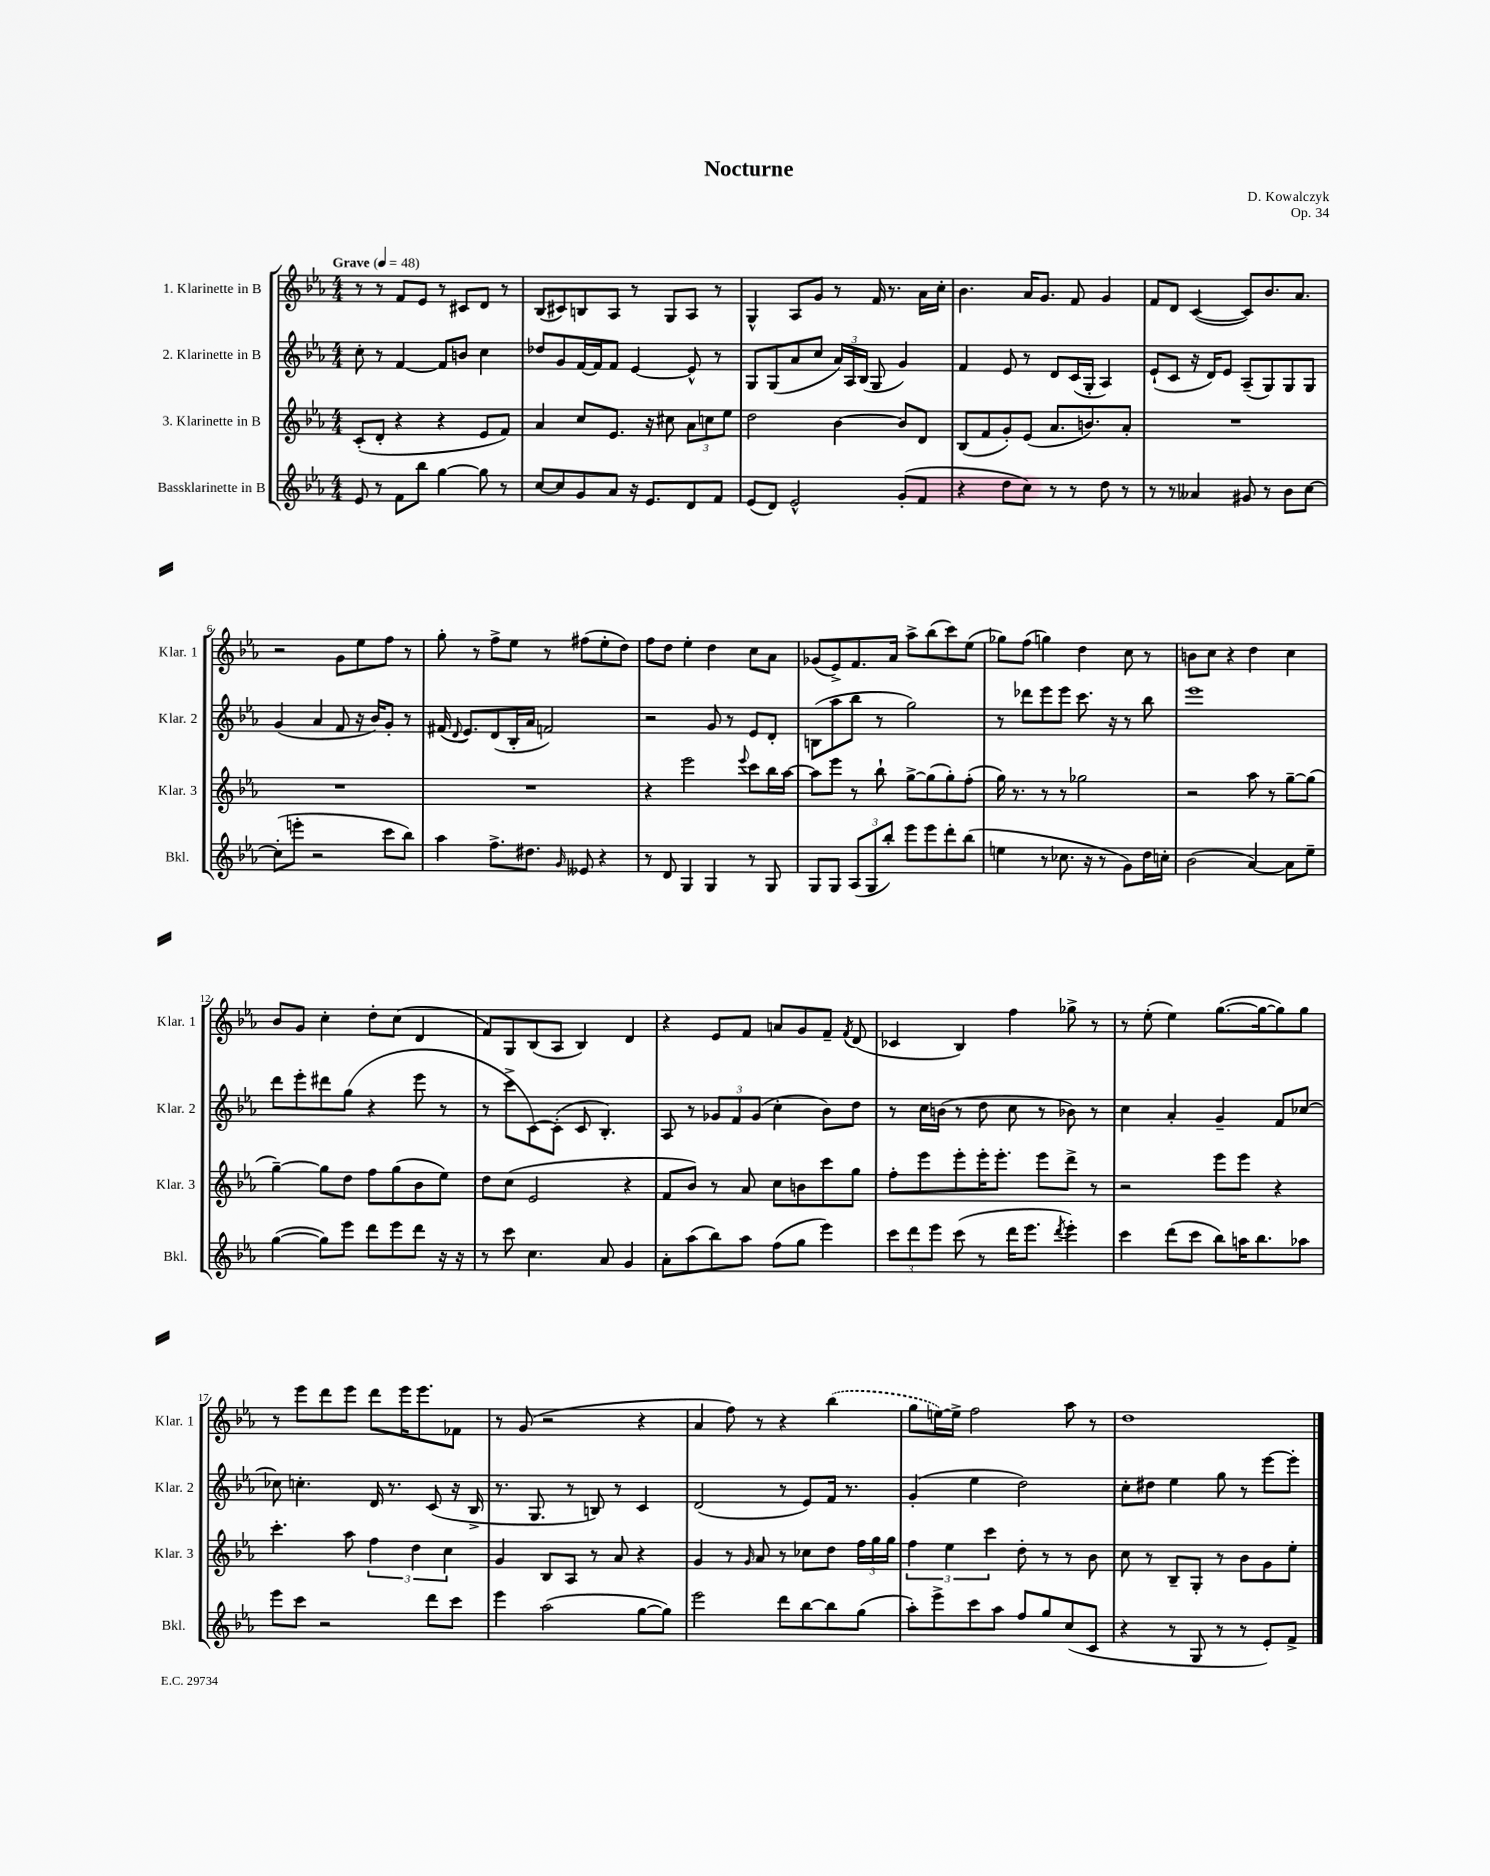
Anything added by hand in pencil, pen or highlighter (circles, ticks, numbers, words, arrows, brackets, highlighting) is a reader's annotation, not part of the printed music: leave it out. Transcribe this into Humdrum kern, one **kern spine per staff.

**kern	**kern	**kern	**kern
*staff4	*staff3	*staff2	*staff1
*clefG2	*clefG2	*clefG2	*clefG2
*k[b-e-a-]	*k[b-e-a-]	*k[b-e-a-]	*k[b-e-a-]
*M4/4	*M4/4	*M4/4	*M4/4
*MM48	*MM48	*MM48	*MM48
8e-	(8c'	8cc'	8r
8r	8d'	8r	8r
8f	4r	[4f	8f
8bb-	.	.	8e-
[4gg	4r	8f]	8r
.	.	8b	8c#
8gg]	8e-	4cc	8d
8r	8f)	.	8r
=	=	=	=
[8cc	4a-	8dd-	(8B-
8cc]	.	8g	8c#)
8g	8cc	[16f	8B
.	.	16f]	.
8a-	8.e-	8f	8A-
16r	.	[4e-	8r
8.e-	16r	.	.
.	8cc#	.	8G
8d	12a-	8e-^^]	8A-
.	12cc	.	.
8f	.	8r	8r
.	12ee-	.	.
=	=	=	=
(8e-	2dd	8G	4G^^
8d)	.	(8G	.
2e-^^	.	8a-	8A-
.	.	8cc	8g
.	[4b-	24a-)	8r
.	.	24A-	.
.	.	(24B-	.
.	.	8G	16f
.	.	.	8.r
(8g'	8b-]	4g)	.
8f	8d	.	16a-
.	.	.	16cc'
=	=	=	=
4r	(8B-	4f	4.b-
.	8f	.	.
8dd	8g')	8e-	.
8cc)	(8e-	8r	16a-
.	.	.	8.g
8r	8.a-	8d	.
8r	.	(16c	8f
.	8.b)	16G'	.
8dd	.	4A-)	4g
8r	8a-'	.	.
=	=	=	=
8r	1r	(8e-`	8f
8r	.	8c	8d
4a--	.	16r	([4c
.	.	16d)	.
.	.	8e-	.
8g#	.	(8A-~	8c])
8r	.	8G)	8.b-
8b-	.	8G	.
.	.	.	8.a-
[8cc	.	8G	.
=	=	=	=
(8cc']	1r	(4g	2r
8eee'	.	.	.
2r	.	4a-	.
.	.	8f	8g
.	.	16r	8ee-
.	.	16b-)	.
8ccc	.	8g'	8ff
8bb-)	.	8r	8r
=	=	=	=
4aa-	1r	(16f#	8gg'
.	.	8qqd	.
.	.	8.e-)	.
.	.	.	8r
8.ff^	.	(8d	8ff^
.	.	16B-'	8ee-
8.dd#	.	16a-	.
.	.	2f)	8r
16qqg	.	.	.
8e--	.	.	(8ff#
4r	.	.	8ee-'
.	.	.	8dd)
=	=	=	=
8r	4r	2r	8ff
8d	.	.	8dd
4G	2eee-	.	4ee-'
4G	.	8g	4dd
.	.	8r	.
.	8qqeee-	.	.
8r	8ccc	8e-	8cc
8G	16bb-	8d'	8a-
.	[16aa-	.	.
=	=	=	=
8G	8aa-]	(8B	(8g-
8G	8eee-	8aa-	8e-^)
(12A-	8r	8bb-	8.f
12G	.	.	.
.	8bb-`	8r	.
12bb-')	.	.	.
.	.	.	16a-
8eee-	[8gg^	2gg)	8aa-^
8eee-	(8gg]	.	(8bb-
8ddd'	8gg')	.	8ccc)
(8bb-	(8ff'	.	(8ee-
=	=	=	=
4ee	16gg)	8r	8gg-)
.	8.r	.	.
.	.	8ddd-	(8ff
8r	8r	8eee-	4gg)
8.cc-	8r	8eee-	.
.	2gg-	8.ccc	4dd
16r	.	.	.
8r	.	.	.
.	.	16r	.
8g)	.	8r	8cc
16dd	.	8bb-	8r
16cc'	.	.	.
=	=	=	=
(2b-	2r	1eee-	8b
.	.	.	8cc
.	.	.	4r
[4a-)	8aa-	.	4dd
.	8r	.	.
8a-]	[8gg~	.	4cc
8ee-~	(8gg]	.	.
=	=	=	=
([4gg	[4gg~)	8ddd	8b-
.	.	8eee-'	8g
8gg])	8gg]	8ddd#	4cc'
8eee-	8dd	(8gg	.
8ddd	8ff	4r	8dd'
8eee-	(8gg	.	(8cc
8ddd	8b-	8eee-	4d
16r	8ee-)	8r	.
16r	.	.	.
=	=	=	=
8r	8dd	8r	8f)
8ccc	(8cc	8ccc^	8G
4.cc	2e-	[8c)	(8B-
.	.	(8c']	8A-
.	.	8c	4B-)
8a-	.	4.B-')	.
4g	4r	.	4d
=	=	=	=
8a-'	8f	8A-	4r
(8aa-	8b-)	8r	.
8bb-)	8r	12g-	8e-
.	.	12f	.
8aa-	8a-	.	8f
.	.	(12g-	.
(8ff	8cc	4cc'	8a
8gg	8b	.	8g
4eee-)	8ccc	8b-)	8f~
.	.	.	8qf
.	8gg	8dd	(8d
=	=	=	=
12ccc	8ff'	8r	4c-
12ddd	.	.	.
.	8eee-	16cc	.
12eee-	.	.	.
.	.	(16b	.
(8ccc	8eee-'	8r	4B-)
8r	16eee-'	8dd	.
.	8.eee-'	.	.
16ddd	.	8cc	4ff
8.eee-	.	.	.
.	8eee-	8r	.
8qddd	.	.	.
4eee-')	8ddd^	8b-)	8gg-^
.	8r	8r	8r
=	=	=	=
4ccc	2r	4cc	8r
.	.	.	(8ee-'
(8ddd	.	4a-'	4ee-)
8ccc	.	.	.
8bb-)	8eee-	4g~	([8.gg
16aa	8eee-	.	.
8.bb-	.	.	16gg_
.	4r	8f	8gg])
8aa-	.	[8cc-	8gg
=	=	=	=
8eee-	4.ccc'	8cc-]	8r
8ccc	.	4.cc'	8eee-
2r	.	.	8ddd
.	8aa-	.	8eee-
.	6ff	16d	8ddd
.	.	8.r	.
.	.	.	16eee-
.	6dd	.	.
.	.	.	8.eee-
8ddd	.	(8c	.
.	6cc	.	.
8ccc	.	16r	8f-
.	.	16B-^	.
=	=	=	=
4eee-	4g	8.r	8r
.	.	.	(8g
.	.	8.G	.
(2aa-	8B-	.	2r
.	8A-	8r	.
.	8r	8B)	.
.	8a-	8r	.
[8gg	4r	4c	4r
8gg])	.	.	.
=	=	=	=
2eee-	4g	(2d	4a-
.	8r	.	8ff)
.	16qqg	.	.
.	8a-	.	8r
8ddd	8r	8r	4r
[8bb-	8cc-	8e-)	.
8bb-]	8dd	16f	(4bb-
.	.	8.r	.
(8gg	24ff	.	.
.	24gg	.	.
.	24gg	.	.
=	=	=	=
8aa-')	6ff	(4g'	8gg
8eee-^	.	.	[16ee)
.	6ee-	.	.
.	.	.	16ee^]
8ccc	.	4ee-	2ff
.	6ccc	.	.
8aa-	.	.	.
8ff	8dd'	2dd)	.
8gg	8r	.	.
(8cc	8r	.	8aa-
8c	8b-	.	8r
=	=	=	=
4r	8cc	8cc'	1dd
.	8r	8dd#	.
8r	8B-~	4ee-	.
8G	8G'	.	.
8r	8r	8gg	.
8r	8b-	8r	.
8e-')	8g	[8eee-	.
8f^	8ee-'	8eee-']	.
==	==	==	==
*-	*-	*-	*-
